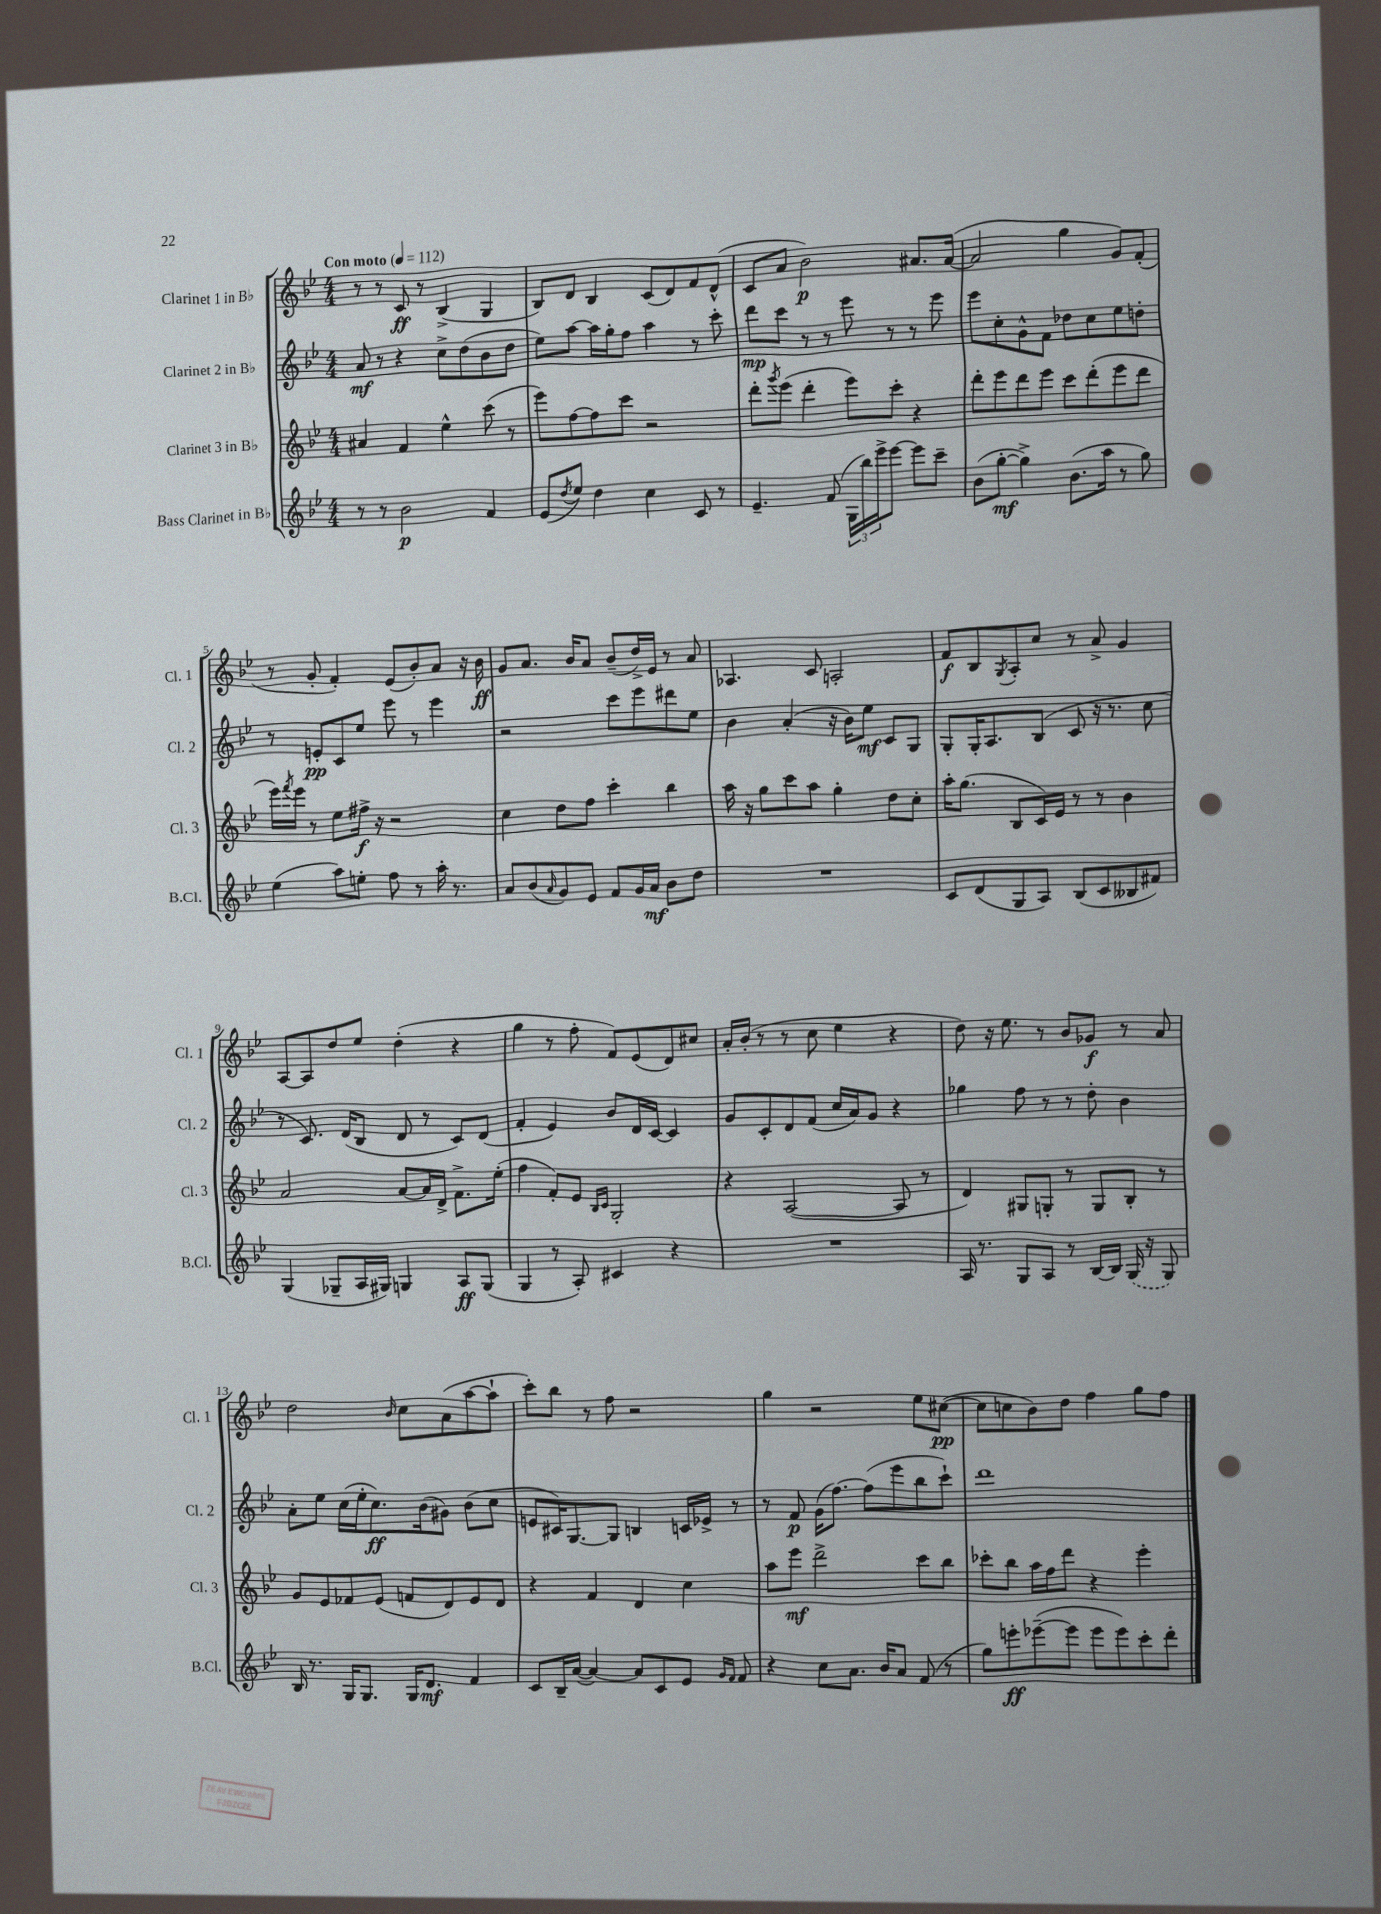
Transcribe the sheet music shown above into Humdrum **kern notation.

**kern	**dynam	**kern	**dynam	**kern	**dynam	**kern	**dynam
*part4	*part4	*part3	*part3	*part2	*part2	*part1	*part1
*staff4	*staff4	*staff3	*staff3	*staff2	*staff2	*staff1	*staff1
*I"Bass Clarinet in B♭	*	*I"Clarinet 3 in B♭	*	*I"Clarinet 2 in B♭	*	*I"Clarinet 1 in B♭	*
*I'B.Cl.	*	*I'Cl. 3	*	*I'Cl. 2	*	*I'Cl. 1	*
*clefG2	*	*clefG2	*	*clefG2	*	*clefG2	*
*k[b-e-]	*	*k[b-e-]	*	*k[b-e-]	*	*k[b-e-]	*
*M4/4	*	*M4/4	*	*M4/4	*	*M4/4	*
*MM112	*	*MM112	*	*MM112	*	*MM112	*
=1	=1	=1	=1	=1	=1	=1	=1
!	!	!	!	!	!	!LO:TX:a:B:t=Con moto	!
8r	.	4a#X/	.	8a/	mf	8r	.
8r	.	.	.	8r	.	8r	.
2b-\	p	4f/	.	4r	.	8c/	ff
.	.	.	.	.	.	8r	.
.	.	4ee-^^\	.	8cc^\L	.	(4B-^/	.
.	.	.	.	(8dd\	.	.	.
4f/	.	(8ccc\	.	8b-\	.	4G/	.
.	.	8r	.	8dd\J	.	.	.
=2	=2	=2	=2	=2	=2	=2	=2
(8e-/L	.	8eee-\L)	.	8ee-\L)	.	8B-/L)	.
8qdd/	.	.	.	.	.	.	.
8ee-/J)	.	[8ff\	.	[8aa\J	.	8d/J	.
4dd\	.	8ff\]	.	16aa\LL]	.	4B-/	.
.	.	.	.	16gg'\J	.	.	.
.	.	8ccc\J	.	8ff\J	.	.	.
4cc\	.	2r	.	4aa\	.	(8c/L	.
.	.	.	.	.	.	8d/)	.
8c/	.	.	.	8r	.	8f/	.
8r	.	.	.	8ccc'\	.	(8d^^/J	.
=3	=3	=3	=3	=3	=3	=3	=3
4.e-~/	.	8ddd'\L	.	8ddd\L	mp	8c/L	.
.	.	8qggg/	.	.	.	.	.
.	.	(8eee-\J	.	8ccc\J	.	8a/J	.
.	.	4ddd'\	.	8r	.	2b-\)	p
(8f/	.	.	.	8r	.	.	.
24G\LL	.	8eee-\L)	.	8eee-\	.	.	.
24bb-\)	.	.	.	.	.	.	.
24eee-^\J	.	.	.	.	.	.	.
[8eee-\J	.	8ccc'\J	.	8r	.	.	.
8eee-\L]	.	4r	.	8r	.	8.a#X/L	.
8ccc~\J	.	.	.	8eee-\	.	.	.
.	.	.	.	.	.	([16a#/Jk	.
=4	=4	=4	=4	=4	=4	=4	=4
(8b-\L	.	8ddd'\L	.	8eee-\L	.	2a#/]	.
[8gg'\J	mf	8eee-\	.	8cc'\	.	.	.
4gg^\])	.	8ddd\	.	8g^^\	.	.	.
.	.	8eee-\J	.	8f\J	.	.	.
(8.b-\L	.	8ccc\L	.	8dd-X\L	.	4gg\	.
.	.	(8ddd'\	.	8cc\	.	.	.
16aa\Jk	.	.	.	.	.	.	.
8r	.	8eee-\	.	8ee-\	.	8g/L)	.
8gg\)	.	8ddd\J	.	8ddn'\J	.	(8f'/J	.
!!LO:LB:g=z
=5	=5	=5	=5	=5	=5	=5	=5
(4ee-\	.	16eee-\LL)	.	8r	.	8r	.
.	.	8qfff/	.	.	.	.	.
.	.	16eee-\JJ	.	.	.	.	.
.	.	8r	.	8en'/L	pp	8g'/	.
8aa\L)	.	8ee-\L	.	8c/	.	4f'/)	.
8een'\J	.	16ff#X^\Jk	f	8ee-/J	.	.	.
.	.	16r	.	.	.	.	.
8ff\	.	2r	.	8eee-\	.	(8e-/L	.
8r	.	.	.	8r	.	8b-'/)	.
16aa'\	.	.	.	4eee-\	.	8a/J	.
8.r	.	.	.	.	.	.	.
.	.	.	.	.	.	16r	.
.	.	.	.	.	.	16b-\	ff
=6	=6	=6	=6	=6	=6	=6	=6
8a/L	.	4cc\	.	2r	.	8g/L	.
(8b-/	.	.	.	.	.	8.a/J	.
16qqa/	.	.	.	.	.	.	.
8g/)	.	8dd\L	.	.	.	.	.
.	.	.	.	.	.	16b-/KL	.
8e-/J	.	8ff\J	.	.	.	8a/J	.
8f/L	.	4ccc'\	.	8ccc\L	.	(8b-~/L	.
16g/L	.	.	.	8eee-\	.	16dd^/L)	.
16a/JJ	mf	.	.	.	.	16e-/JJ	.
8b-\L	.	4bb-\	.	8ddd#X\	.	8r	.
8dd\J	.	.	.	8ee-\J	.	8a/	.
=7	=7	=7	=7	=7	=7	=7	=7
1r	.	16aa\	.	4b-\	.	4.A-X/	.
.	.	16r	.	.	.	.	.
.	.	8gg\L	.	.	.	.	.
.	.	8ccc\	.	(4a'/	.	.	.
.	.	8aa\J	.	.	.	8c/	.
.	.	4gg'\	.	16r	.	2An'/	.
.	.	.	.	16b-\KL)	.	.	.
.	.	.	.	8ee-\J	mf	.	.
.	.	8dd\L	.	8c/L	.	.	.
.	.	8cc'\J	.	8G/J	.	.	.
=8	=8	=8	=8	=8	=8	=8	=8
8c/L	.	16aa'\KL	.	8G'/L	.	8f/L	f
.	.	(8.gg\J	.	.	.	.	.
(8d/	.	.	.	16G'/K	.	8B-/	.
.	.	.	.	8.A/	.	.	.
.	.	.	.	.	.	8qG/	.
8G/	.	8B-/L	.	.	.	8A'/	.
8A/J)	.	16c/L)	.	(8B-/J	.	8cc/J	.
.	.	16e-/JJ	.	.	.	.	.
(8B-/L	.	8r	.	8c/	.	8r	.
8c/	.	8r	.	16r	.	8a^/	.
.	.	.	.	8.r	.	.	.
8B--X/	.	4b-\	.	.	.	4g/	.
8f#X/J)	.	.	.	8cc\	.	.	.
!!LO:LB:g=z
=9	=9	=9	=9	=9	=9	=9	=9
(4G/	.	2a/	.	8r	.	[8A/L	.
.	.	.	.	8.c/)	.	8A/]	.
8G-X~/L	.	.	.	.	.	8dd/	.
.	.	.	.	(16d/KL	.	.	.
16A/L	.	.	.	8B-/J	.	8ee-/J	.
16G#X/JJ)	.	.	.	.	.	.	.
4Gn/	.	[8a/L	.	8d/	.	(4dd'\	.
.	.	16a/L]	.	8r	.	.	.
.	.	16d^/JJ	.	.	.	.	.
8A/L	ff	8.f^\L	.	8c/L)	.	4r	.
(8G/J	.	.	.	(8d/J	.	.	.
.	.	(16ee-'\Jk	.	.	.	.	.
=10	=10	=10	=10	=10	=10	=10	=10
4G/	.	4ff\	.	4f'/	.	4gg\	.
8r	.	8f'/L)	.	4e-/)	.	8r	.
8A'/)	.	8e-/J	.	.	.	8ff'\	.
.	.	16qqB-/LL	.	.	.	.	.
.	.	16qqc/JJ	.	.	.	.	.
4c#X/	.	2G'/	.	8b-/L	.	8f/L)	.
.	.	.	.	16d/L	.	(8e-/	.
.	.	.	.	[16c/JJ	.	.	.
4r	.	.	.	4c/]	.	8d/)	.
.	.	.	.	.	.	8cc#X/J	.
=11	=11	=11	=11	=11	=11	=11	=11
1r	.	4r	.	8g/L	.	16a'/LL	.
.	.	.	.	.	.	(16b-'/JJ	.
.	.	.	.	8c'/	.	8r	.
.	.	([2A/	.	8d/	.	8r	.
.	.	.	.	(8f/J	.	8cc\	.
.	.	.	.	16cc/LL	.	4ee-\	.
.	.	.	.	16a/J)	.	.	.
.	.	.	.	8g/J	.	.	.
.	.	8A/]	.	4r	.	4r	.
.	.	8r	.	.	.	.	.
=12	=12	=12	=12	=12	=12	=12	=12
16A/	.	4d/)	.	4gg-X\	.	8dd\)	.
8.r	.	.	.	.	.	.	.
.	.	.	.	.	.	16r	.
.	.	.	.	.	.	8.ee-\	.
8G/L	.	8G#X/L	.	8ff\	.	.	.
8A/J	.	8Gn'/J	.	8r	.	8r	.
8r	.	8r	.	8r	.	8b-/L	.
[16B-/LL	.	8G/L	.	8dd'\	.	8g-X/J	f
16B-/JJ]	.	.	.	.	.	.	.
(16G/	.	8B-'/J	.	4b-\	.	8r	.
16r	.	.	.	.	.	.	.
8G/)	.	8r	.	.	.	8a/	.
!!LO:LB:g=z
=13	=13	=13	=13	=13	=13	=13	=13
16B-/	.	8g/L	.	8a'\L	.	2dd\	.
8.r	.	.	.	.	.	.	.
.	.	8e-/	.	8ee-\J	.	.	.
16G/KL	.	8f-X/	.	(16cc\LL	.	.	.
8.G/J	.	.	.	16ee-'\J	.	.	.
.	.	(8e-/J	.	8.cc\)	ff	.	.
.	.	.	.	.	.	16qqb-/	.
16G/KL	.	8fn/L	.	.	.	8cc\L	.
8.d/J	mf	.	.	(16b-\k	.	.	.
.	.	8d/)	.	8g#X\J)	.	(8a\	.
4f/	.	8e-/	.	(8b-\L	.	[8aa\	.
.	.	8d/J	.	8cc\J	.	8aa`\J]	.
=14	=14	=14	=14	=14	=14	=14	=14
8c/L	.	4r	.	8en/L	.	8ccc'\L)	.
16B-~/L	.	.	.	16c#X/K)	.	8bb-\J	.
([16a/JJ	.	.	.	[8.G/	.	.	.
4a/_)	.	4f/	.	.	.	8r	.
.	.	.	.	8G/J]	.	8ff\	.
8a/L]	.	4d/	.	4Bn/	.	2r	.
8c/	.	.	.	.	.	.	.
8e-/J	.	4cc\	.	16cn/LL	.	.	.
.	.	.	.	16e-X^/JJ	.	.	.
16qqg/LL	.	.	.	.	.	.	.
16qqf/JJ	.	.	.	.	.	.	.
8f/	.	.	.	8r	.	.	.
=15	=15	=15	=15	=15	=15	=15	=15
4r	.	8aa\L	.	8r	.	4gg\	.
.	.	8eee-\J	mf	8f/	p	.	.
8cc\L	.	2ddd^\	.	(16g\KL	.	2r	.
.	.	.	.	[8.ff\J)	.	.	.
8.a\J	.	.	.	.	.	.	.
.	.	.	.	(8ff\L]	.	.	.
16b-/KL	.	.	.	.	.	.	.
8a/J	.	.	.	8eee-\	.	.	.
(8f/	.	8ccc\L	.	8bb-\	.	8ee-\L	.
8r	.	8bb-\J	.	8ccc`\J)	.	([8cc#X\J	pp
=16	=16	=16	=16	=16	=16	=16	=16
8gg\L)	.	8ccc-X'\L	.	1ddd	.	8cc#\L]	.
8eeen'\	ff	8bb-\J	.	.	.	8ccn\	.
([8eee-X~\	.	16aa\LL	.	.	.	8b-\)	.
.	.	16ff\J	.	.	.	.	.
8eee-\J]	.	8ddd\J	.	.	.	8dd\J	.
8eee-\L	.	4r	.	.	.	4ff\	.
8eee-\)	.	.	.	.	.	.	.
8ccc'\	.	4eee-'\	.	.	.	8gg\L	.
8ddd'\J	.	.	.	.	.	8ff\J	.
==	==	==	==	==	==	==	==
*-	*-	*-	*-	*-	*-	*-	*-
